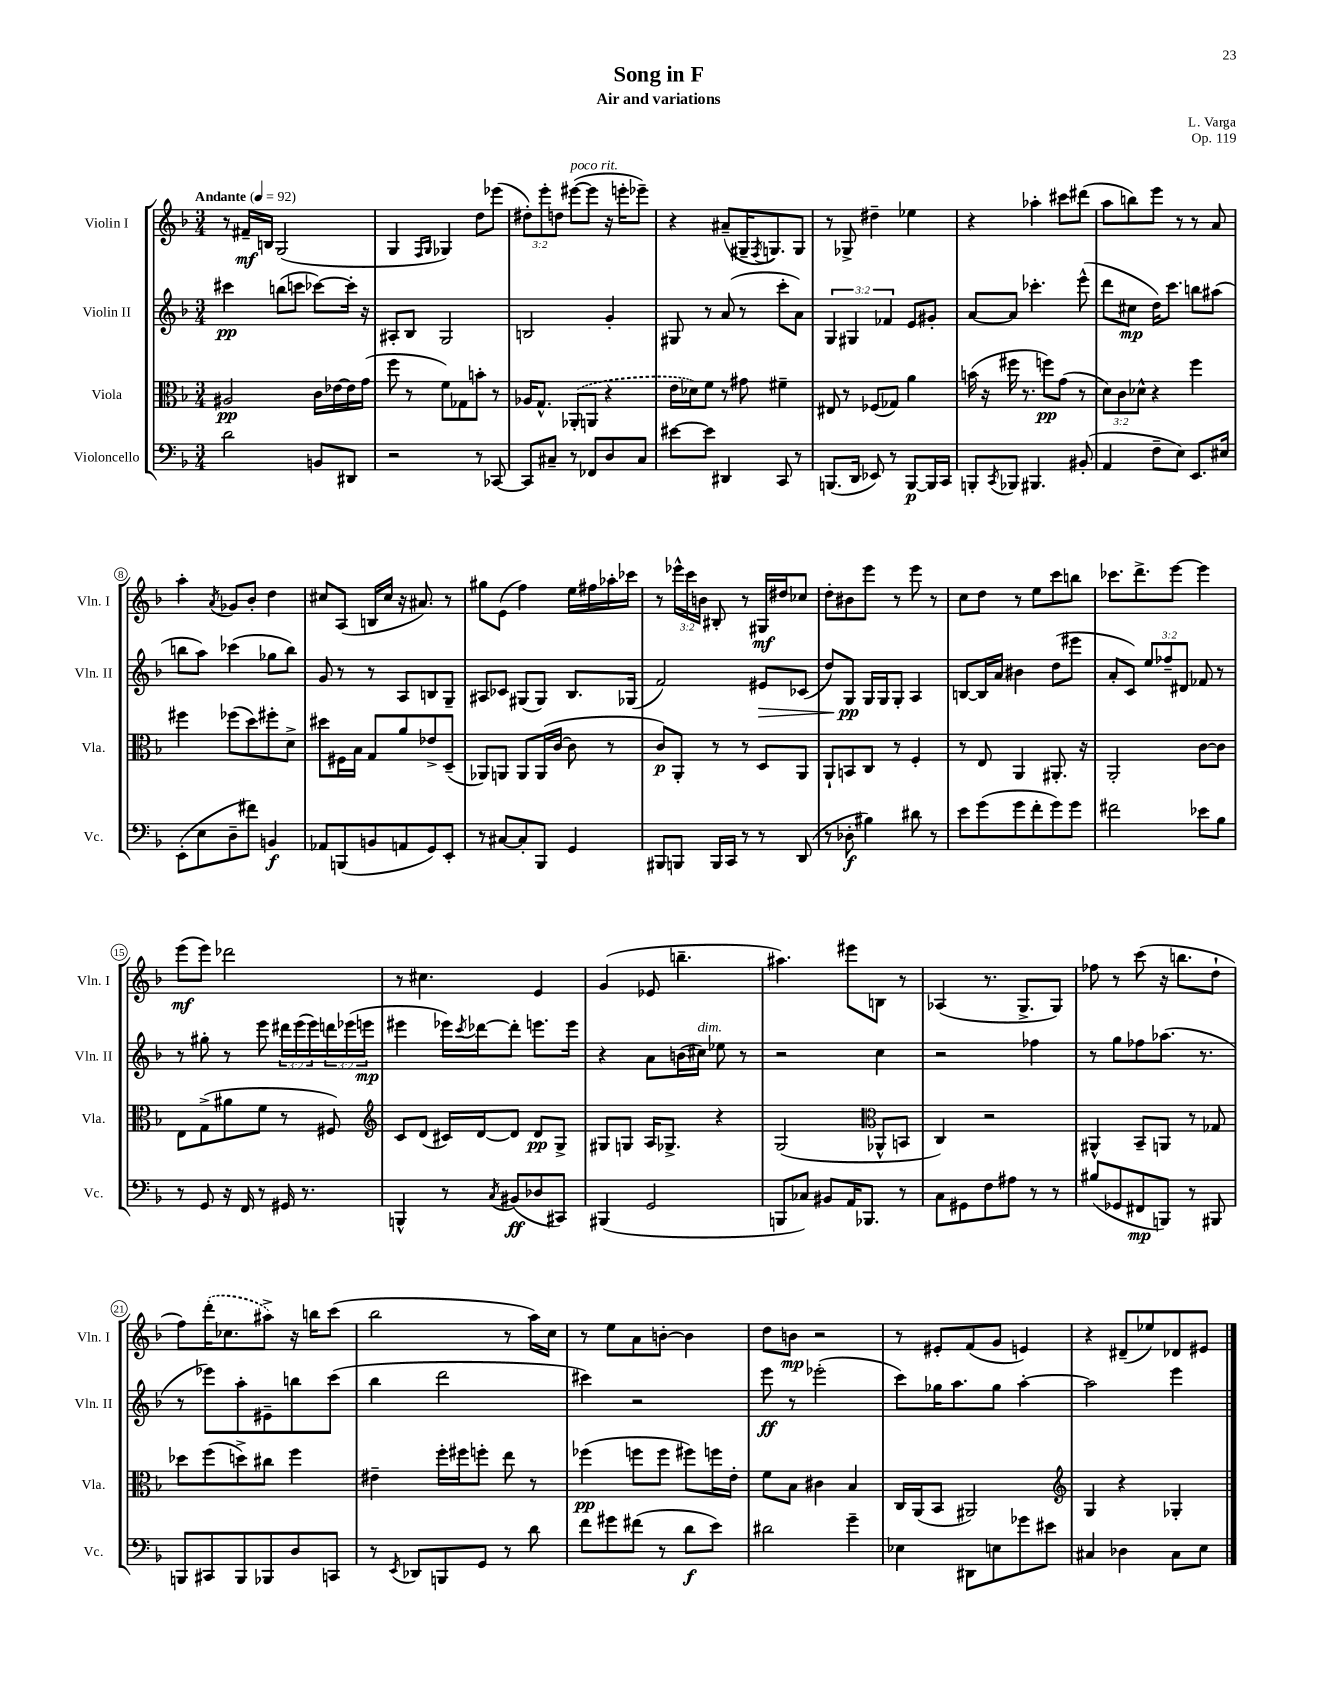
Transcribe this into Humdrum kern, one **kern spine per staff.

**kern	**dynam	**kern	**dynam	**kern	**dynam	**kern	**dynam
*part4	*part4	*part3	*part3	*part2	*part2	*part1	*part1
*staff4	*staff4	*staff3	*staff3	*staff2	*staff2	*staff1	*staff1
*I"Violoncello	*	*I"Viola	*	*I"Violin II	*	*I"Violin I	*
*I'Vc.	*	*I'Vla.	*	*I'Vln. II	*	*I'Vln. I	*
*clefF4	*	*clefC3	*	*clefG2	*	*clefG2	*
*k[b-]	*	*k[b-]	*	*k[b-]	*	*k[b-]	*
*M3/4	*	*M3/4	*	*M3/4	*	*M3/4	*
*MM92	*	*MM92	*	*MM92	*	*MM92	*
=1	=1	=1	=1	=1	=1	=1	=1
!	!	!	!	!	!	!LO:TX:a:B:t=Andante	!
2d\	.	2A#X/	pp	4ccc#X\	pp	8r	.
.	.	.	.	.	.	16f#X~/LL	mf
.	.	.	.	.	.	16Bn/JJ	.
.	.	.	.	(8bbn\L	.	(2G/	.
.	.	.	.	8cccn\J	.	.	.
8BBn/L	.	16c\LL	.	[8ccc-X\L)	.	.	.
.	.	[16e-X\	.	.	.	.	.
8DD#X/J	.	16e-\]	.	16ccc-'\Jk]	.	.	.
.	.	(16g\JJ	.	16r	.	.	.
=2	=2	=2	=2	=2	=2	=2	=2
2r	.	8ff\	.	8A#X'/L	.	4G/	.
.	.	8r	.	8B-/J	.	.	.
.	.	.	.	.	.	16qqF/LL	.
.	.	.	.	.	.	16qqG/JJ	.
.	.	8f\L)	.	2G/	.	4G-X/)	.
.	.	8G-X\	.	.	.	.	.
8r	.	8bn'\J	.	.	.	8dd\L	.
[8CC-X/	.	8r	.	.	.	(8eee-X\J	.
=3	=3	=3	=3	=3	=3	=3	=3
8CC-/L]	.	16A-X/KL	.	2Bn/	.	12dd#X'\L)	.
.	.	8.G^^/J	.	.	.	.	.
.	.	.	.	.	.	12eee'\	.
8C#X~/J	.	.	.	.	.	.	.
.	.	.	.	.	.	12ddn\J	.
!	!	!	!	!	!	!LO:TX:a:i:t=poco rit.	!
8r	.	(8AA-X'/L	.	.	.	([8eee#X\L	.
8FF-X/L	.	8AAn/J	.	.	.	8eee#\J]	.
8D/	.	4r	.	4g'/	.	16r	.
.	.	.	.	.	.	16eeen'\KL	.
8C#/J	.	.	.	.	.	8eee-X~\J)	.
=4	=4	=4	=4	=4	=4	=4	=4
[8e#X\L	.	16e\LL	.	8G#X/	.	4r	.
.	.	16d-X\J)	.	.	.	.	.
8e#\J]	.	8f\J	.	8r	.	.	.
4DD#X/	.	8r	.	(8a/	.	(8a#X~/L	.
.	.	8g#X\	.	8r	.	16G#X~/K	.
.	.	.	.	.	.	8qF/	.
.	.	.	.	.	.	8.Gn/)	.
8CC/	.	4f#X~\	.	8ccc'\L	.	.	.
8r	.	.	.	8a\J)	.	8G/J	.
=5	=5	=5	=5	=5	=5	=5	=5
(8.BBBn/L	.	8E#X/	.	6G/	.	8r	.
.	.	8r	.	.	.	8G-X^/	.
.	.	.	.	6G#X/	.	.	.
16DD/Jk	.	.	.	.	.	.	.
8EE-X/)	.	(8F-X/L	.	.	.	4dd#X~\	.
.	.	.	.	6f-X/	.	.	.
8r	.	8G-X/J)	.	.	.	.	.
[8BBB/L	p	4a\	.	8e/L	.	4ee-X\	.
16BBB/L]	.	.	.	8g#X'/J	.	.	.
16CC/JJ	.	.	.	.	.	.	.
=6	=6	=6	=6	=6	=6	=6	=6
8BBBn'/L	.	(16bn\	.	[8a/L	.	4r	.
.	.	16r	.	.	.	.	.
8qCC/	.	.	.	.	.	.	.
8BBB-X/J	.	16ff#X\	.	8a/J]	.	.	.
.	.	8.r	.	.	.	.	.
4.BBB#X/	.	.	.	4.ccc-X'\	.	4aa-X'\	.
.	.	8ffn\L)	pp	.	.	.	.
.	.	(8g\J	.	.	.	8ccc#X\L	.
(8BB#X'/	.	8r	.	(8eee^^\	.	(8ddd#X\J	.
=7	=7	=7	=7	=7	=7	=7	=7
4AA/	.	12d\L)	.	8ddd\L	.	8aa\L	.
.	.	12c\	.	.	.	.	.
.	.	.	.	8cc#X\J	mp	8bbn\)	.
.	.	12d-X^^\J	.	.	.	.	.
8F~\L	.	4r	.	16dd\KL)	.	8eee\J	.
.	.	.	.	8.ccc\J	.	.	.
8E\J)	.	.	.	.	.	8r	.
8.EE/L	.	4ff\	.	8bbn\L	.	8r	.
.	.	.	.	(8aa#X\J	.	8a/	.
16E#X/Jk	.	.	.	.	.	.	.
!!LO:LB:g=z
=8	=8	=8	=8	=8	=8	=8	=8
(8EE'\L	.	4ff#X\	.	8bbn\L	.	4aa'\	.
8E\	.	.	.	8aa\J)	.	.	.
.	.	.	.	.	.	8qa/	.
8D~\	.	(8ff-X\L	.	(4ccc-X\	.	8g-X/L	.
8f#X\J)	.	8dd\)	.	.	.	8b-'/J	.
4BBn/	f	8ff#X'\	.	8gg-X\L	.	4dd\	.
.	.	8d^\J	.	8bb\J)	.	.	.
=9	=9	=9	=9	=9	=9	=9	=9
8AA-X/L	.	8dd#X\L	.	8g/	.	8cc#X/L	.
(8BBBn/	.	16F#X\L	.	8r	.	(8A/J	.
.	.	16B-\JJ	.	.	.	.	.
8BBn/	.	8G/L	.	8r	.	16Bn/LL	.
.	.	.	.	.	.	16cc#/JJ	.
8AAn/	.	8a/	.	8A/L	.	16r	.
.	.	.	.	.	.	8.a#X/)	.
8GG/)	.	8e-X^/	.	8Bn/	.	.	.
8EE'/J	.	(8D~/J	.	8G~/J	.	8r	.
=10	=10	=10	=10	=10	=10	=10	=10
8r	.	8AA-X/L)	.	8A#X/L	.	8gg#X\L	.
[8C#X/L	.	8AAn/J	.	8c-X/J	.	(8e\J	.
8C#'/]	.	8AA/L	.	(8G#X/L	.	4ff\)	.
8BBB-/J	.	(16AA/L	.	8G#/J)	.	.	.
.	.	[16c/JJ	.	.	.	.	.
4GG/	.	8c\]	.	8.B-/L	.	16ee\LL	.
.	.	.	.	.	.	16ff#X\	.
.	.	8r	.	.	.	16aa-X'\	.
.	.	.	.	(16G-X/Jk	.	16ccc-X\JJ	.
=11	=11	=11	=11	=11	=11	=11	=11
8BBB#X/L	.	8c/L)	p	2f/)	.	8r	.
8BBBn/J	.	8AA'/J	.	.	.	24eee-X^^\LL	.
.	.	.	.	.	.	24ccc\	.
.	.	.	.	.	.	24bn\JJ	.
16BBB/LL	.	8r	.	.	.	8B#X'/	.
16CC/JJ	.	.	.	.	.	.	.
8r	.	8r	.	.	.	8r	.
!	!	!	!	!	!LO:HP:b	!	!
8r	.	8D/L	.	8e#X/L	>	16G#X/LL	mf
.	.	.	.	.	.	16dd#X/J	.
(8DD/	.	8AA/J	.	(8c-X/J	.	8cc-X/J	.
=12	=12	=12	=12	=12	=12	=12	=12
8r	.	8AA`/L	.	8dd/L)	.	8dd'\L	.
8D-X'\	f	8BBn/	.	8G/J	pp	8b#X\	.
4B#X\)	.	8C/J	.	16G/LL	]	8eee\J	.
.	.	.	.	16G/J	.	.	.
.	.	8r	.	8G'/J	.	8r	.
8d#X\	.	4F'/	.	4A/	.	8eee\	.
8r	.	.	.	.	.	8r	.
=13	=13	=13	=13	=13	=13	=13	=13
8e\L	.	8r	.	[8Bn/L	.	8cc\L	.
(8g\	.	8E/	.	16B/L]	.	8dd\J	.
.	.	.	.	16a/JJ	.	.	.
8g\	.	4AA/	.	4b#X\	.	8r	.
8f'\	.	.	.	.	.	8ee\L	.
8g\)	.	8.AA#X'/	.	(8dd\L	.	8ccc\	.
8g\J	.	.	.	8eee#X\J	.	8bbn\J	.
.	.	16r	.	.	.	.	.
=14	=14	=14	=14	=14	=14	=14	=14
2f#X\	.	2AA'/	.	8a'/L	.	8.ccc-X\L	.
.	.	.	.	8c/J)	.	.	.
.	.	.	.	.	.	8.ddd^\	.
.	.	.	.	12ee/L	.	.	.
.	.	.	.	12ff-X~/	.	.	.
.	.	.	.	.	.	[8eee\J	.
.	.	.	.	12d#X/J	.	.	.
8e-X\L	.	[8c\L	.	8f-X/	.	4eee\]	.
8B-\J	.	8c\J]	.	8r	.	.	.
!!LO:LB:g=z
=15	=15	=15	=15	=15	=15	=15	=15
8r	.	8E\L	.	8r	.	(8eee\L	mf
8GG/	.	(8G^\	.	8gg#X'\	.	8eee\J)	.
16r	.	8a#X\	.	8r	.	2ddd-X\	.
16FF/	.	.	.	.	.	.	.
8r	.	8f\J	.	8eee\	.	.	.
16GG#X/	.	8r	.	24ddd#X\LL	.	.	.
.	.	.	.	(24eee\	.	.	.
8.r	.	.	.	.	.	.	.
.	.	.	.	24eee\)	.	.	.
.	.	8F#X/)	.	24dddn\	.	.	.
.	.	.	.	(24eee-X\	.	.	.
.	.	.	.	24eeen\JJ	mp	.	.
=16	=16	=16	=16	=16	=16	=16	=16
*	*	*clefG2	*	*	*	*	*
4BBBn^^/	.	8c/L	.	4eee#X\	.	8r	.
.	.	(8d/J	.	.	.	4.cc#X\	.
8r	.	16c#X/LL)	.	16eee-X\LL)	.	.	.
.	.	.	.	8qccc/	.	.	.
.	.	[16d/J	.	[16ddd-X\J	.	.	.
8qC/	.	.	.	.	.	.	.
(8BB#X/L	ff	8d/J]	.	8ddd-'\J]	.	.	.
8D-X/	.	8d/L	pp	8.eeen\L	.	4e/	.
8CC#X/J)	.	8G^/J	.	.	.	.	.
.	.	.	.	16eee\Jk	.	.	.
=17	=17	=17	=17	=17	=17	=17	=17
(4BBB#X/	.	8G#X/L	.	4r	.	(4g/	.
.	.	8Gn/J	.	.	.	.	.
2GG/	.	16A/KL	.	8a\L	.	8e-X/	.
.	.	8.G-X^/J	.	.	.	.	.
.	.	.	.	(16bn\L	.	4.bbn~\	.
!	!	!	!	!LO:TX:a:i:t=dim.	!	!	!
.	.	.	.	16cc#X\JJ)	.	.	.
.	.	4r	.	8ee-X\	.	.	.
.	.	.	.	8r	.	.	.
=18	=18	=18	=18	=18	=18	=18	=18
8BBBn/L	.	(2G/	.	2r	.	4.aa#X\)	.
8C-X/J)	.	.	.	.	.	.	.
8BB#X/L	.	.	.	.	.	.	.
16AA/K	.	.	.	.	.	8eee#X\L	.
8.BBB-X/J	.	.	.	.	.	.	.
*	*	*clefC3	*	*	*	*	*
.	.	8AA-X^^/L	.	4cc\	.	8Bn\J	.
8r	.	8BBn/J	.	.	.	8r	.
=19	=19	=19	=19	=19	=19	=19	=19
8C\L	.	4C/)	.	2r	.	(4A-X/	.
8GG#X\	.	.	.	.	.	.	.
8F\	.	2r	.	.	.	8.r	.
8A#X\J	.	.	.	.	.	.	.
.	.	.	.	.	.	8.G^/L	.
8r	.	.	.	4ff-X\	.	.	.
8r	.	.	.	.	.	8G/J)	.
=20	=20	=20	=20	=20	=20	=20	=20
(8B#X/L	.	4AA#X^^/	.	8r	.	8ff-X\	.
8GG-X/	.	.	.	8gg\L	.	8r	.
8FF#X/	mp	8BB-~/L	.	8ff-X\	.	(8ccc\	.
8BBBn/J)	.	8AAn/J	.	(8.aa-X\J	.	16r	.
.	.	.	.	.	.	8.bbn\L	.
8r	.	8r	.	.	.	.	.
.	.	.	.	8.r	.	.	.
8BBB#X/	.	8G-X/	.	.	.	8dd`\J	.
!!LO:LB:g=z
=21	=21	=21	=21	=21	=21	=21	=21
8BBBn/L	.	8dd-X\L	.	8r	.	8ff\L)	.
8CC#X/	.	(8ff\	.	8eee-X\L)	.	(16ddd'\K	.
.	.	.	.	.	.	8.cc-X\	.
8BBB/	.	8ddn^\)	.	8aa'\	.	.	.
8BBB-X/	.	8cc#X\J	.	8e#X~\	.	8aa#X^\J)	.
8D/	.	4ff\	.	8bbn\	.	16r	.
.	.	.	.	.	.	16bbn\KL	.
8CCn/J	.	.	.	(8ccc\J	.	(8ccc\J	.
=22	=22	=22	=22	=22	=22	=22	=22
8r	.	4e#X~\	.	4bb-\	.	2bb-\	.
8qEE/	.	.	.	.	.	.	.
8DD-X/L	.	.	.	.	.	.	.
8BBBn/	.	16ff'\LL	.	2ddd\	.	.	.
.	.	16ff#X\J	.	.	.	.	.
8GG/J	.	8ffn'\J	.	.	.	.	.
8r	.	8ee\	.	.	.	8r	.
8d\	.	8r	.	.	.	16aa\LL)	.
.	.	.	.	.	.	16cc\JJ	.
=23	=23	=23	=23	=23	=23	=23	=23
8f\L	.	(4ff-X\	pp	4ccc#X\)	.	8r	.
8g#X\	.	.	.	.	.	8ee\L	.
(8f#X\J	.	8ffn\L	.	2r	.	8a\	.
8r	.	8ff\J	.	.	.	[8bn'\J	.
8d\L	f	8ff#X\L)	.	.	.	4b\]	.
8e\J)	.	16ffn\L	.	.	.	.	.
.	.	16e'\JJ	.	.	.	.	.
=24	=24	=24	=24	=24	=24	=24	=24
2d#X\	.	8f\L	.	8eee\	ff	8dd\L	.
.	.	8B-\J	.	8r	.	8bn\J	mp
.	.	4c#X\	.	(2eee-X'\	.	2r	.
4g~\	.	4B-/	.	.	.	.	.
=25	=25	=25	=25	=25	=25	=25	=25
4E-X\	.	16C/LL	.	8ccc\L)	.	8r	.
.	.	(16AA/J	.	.	.	.	.
.	.	8BB-/J	.	16gg-X\K	.	8e#X'/L	.
.	.	.	.	8.aa\	.	.	.
8DD#X\L	.	2AA#X/)	.	.	.	(8f/	.
8En\	.	.	.	8gg-\J	.	8g/J	.
8g-X\	.	.	.	[4aa'\	.	4en/)	.
8e#X\J	.	.	.	.	.	.	.
=26	=26	=26	=26	=26	=26	=26	=26
*	*	*clefG2	*	*	*	*	*
4C#X/	.	4G/	.	2aa\]	.	4r	.
4D-X\	.	4r	.	.	.	(8d#X~/L	.
.	.	.	.	.	.	8ee-X/)	.
8C#\L	.	4G-X'/	.	4eee\	.	8d-X/	.
8E\J	.	.	.	.	.	8e#X/J	.
==	==	==	==	==	==	==	==
*-	*-	*-	*-	*-	*-	*-	*-
